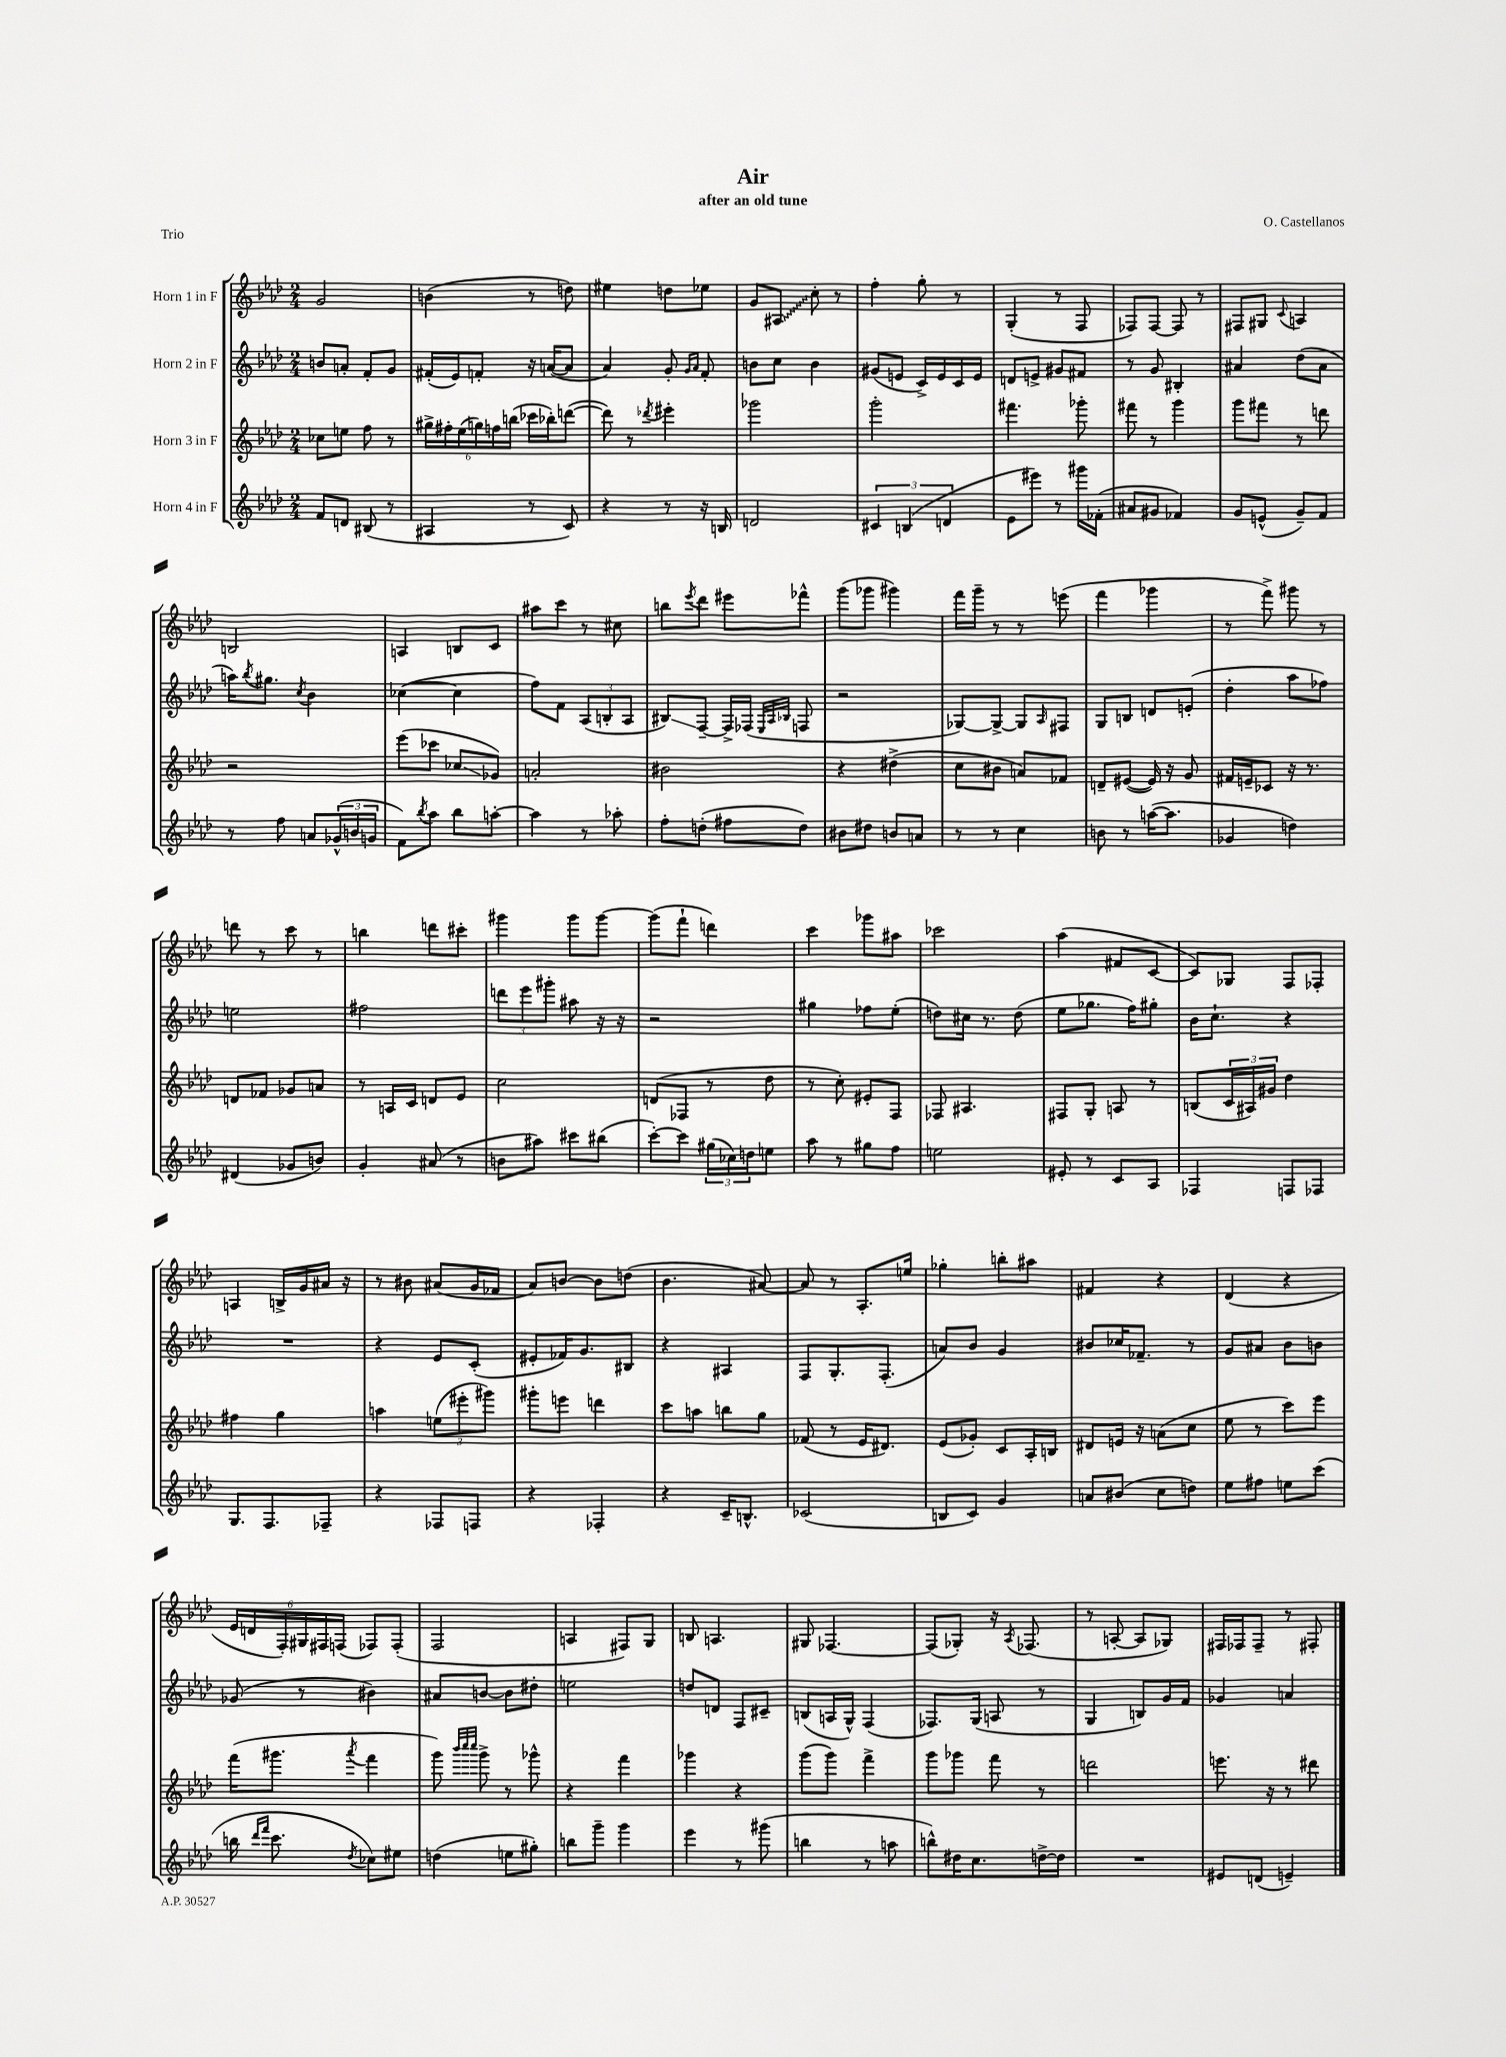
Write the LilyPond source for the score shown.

\header { title = "Air" composer = "O. Castellanos" subtitle = "after an old tune" piece = "Trio" }
<<
\new StaffGroup <<
\new Staff = "s0" \with { instrumentName = "Horn 1 in F" } {
    \clef treble \key aes \major \numericTimeSignature \time 2/4
    g'2 |
    b'4( r8 d''8) |
    eis''4 d''8 ees''8 |
    g'8 \once \override Glissando.style = #'zigzag ais8\glissando c''8-. r8 |
    f''4-. g''8-. r8 |
    g4-.( r8 f8 |
    fes8) fes8~ fes8 r8 |
    fis8 gis8 \appoggiatura { c'8 } a4 |
    b2 |
    a4 b8 c'8 |
    ais''8 c'''8 r8 cis''8 |
    b''8 \acciaccatura { ees'''8 } des'''8 eis'''8 fes'''8-^ |
    g'''8( ges'''8 gis'''4) |
    f'''16 g'''16-- r8 r8 e'''8( |
    f'''4 ges'''4 |
    r8 f'''8->) gis'''8 r8 |
    d'''8 r8 c'''8 r8 |
    b''4 d'''8 cis'''8-. |
    gis'''4 gis'''8 gis'''8~ |
    gis'''8( f'''8-! d'''4) |
    c'''4 ges'''8 ais''8 |
    ces'''2 |
    aes''4( fis'8 c'8~ |
    c'8) ges8 f8 fes8-. |
    a4 b16-> g'16 ais'16 r16 |
    r8 bis'8 ais'8( g'16 fes'16 |
    aes'8) b'8~ b'8 d''8( |
    bes'4. ais'8~) |
    ais'8 r8 aes8.-. e''16 |
    ges''4-. b''8-. ais''8 |
    fis'4 r4 |
    des'4( r4 |
    \tuplet 6/4 { ees'16 d'16 f16-.) gis16 fis16 f16( } fes8) fes8-.( |
    f2 |
    a4 fis8) g8 |
    b8 a4. |
    gis8 fes4.~ |
    fes8( ges8-.) r16 \acciaccatura { aes8 } fes8.( |
    r8 a8~-. a8 ges8) |
    fis16 fes16 fes8-- r8 fis8-. \bar "|." |
}
\new Staff = "s1" \with { instrumentName = "Horn 2 in F" } {
    \clef treble \key aes \major \numericTimeSignature \time 2/4
    b'8 a'8-. f'8-. g'8 |
    fis'16-.( ees'16) f'8-. r16 a'16~( a'8 |
    aes'4) g'8-. \grace { g'16 aes'16 } f'8-. |
    b'8 c''8 b'4 |
    gis'8( e'8 c'16->) e'16 c'16 e'16 |
    d'8 e'8-> gis'8 fis'8 |
    r8 g'8 bis4-. |
    ais'4 des''8( ais'8 |
    a''16) \acciaccatura { bes''8 } gis''8. \acciaccatura { c''8 } bes'4 |
    ces''4~( ces''4 |
    f''8) f'8 \tuplet 3/2 { aes8( b8-. aes8 } |
    bis8\glissando) f8~-- f16-> fes16( \grace { ees32 aes32 bes32 } f8 |
    r2 |
    ges8~) ges8~-> ges8 \grace { aes16 } fis8 |
    g8 b8 d'8 e'8-.( |
    des''4-. aes''8 fes''8) |
    e''2 |
    fis''2 |
    \tuplet 3/2 { d'''8 ees'''8 gis'''8-. } ais''8 r16 r16 |
    r2 |
    gis''4 fes''8 ees''8-.( |
    d''8) cis''16 r8. d''8( |
    ees''8 ges''8. f''16) gis''8-. |
    bes'16 c''8.-! r4 |
    R2 |
    r4 ees'8 c'8-.( |
    eis'8-. fes'16) g'8. bis8 |
    r4 ais4 |
    f8 g8.-. f8.-.( |
    a'8) bes'8 g'4 |
    bis'8 ces''16 fes'8.-- r8 |
    g'8 ais'8 bes'8 b'8 |
    ges'8( r8 bis'4) |
    ais'8 b'8~ b'8 dis''8-. |
    e''2 |
    d''8 d'8 f8 cis'8-- |
    b8( a16 g16-^) f4( |
    fes8.) g16( a8 r8 |
    g4 b8) g'16 f'16 |
    ges'4 a'4 \bar "|." |
}
\new Staff = "s2" \with { instrumentName = "Horn 3 in F" } {
    \clef treble \key aes \major \numericTimeSignature \time 2/4
    ces''8 e''8 f''8 r8 |
    \tuplet 6/4 { gis''16-> fis''16-. ees''16( g''16) f''16 b''16( } ces'''16 bes''16-.) d'''8~( |
    d'''8) r8 \acciaccatura { des'''8 } eis'''4-. |
    ges'''2 |
    g'''2-. |
    fis'''4. ges'''8-. |
    fis'''8 r8 g'''4 |
    g'''8 fis'''8 r8 d'''8 |
    r2 |
    ees'''8( ces'''8 ces''8\glissando ges'8) |
    a'2-. |
    bis'2 |
    r4 dis''4->( |
    c''8 bis'8 a'8) fes'8 |
    d'8-- eis'8~( eis'16) r16 g'8 |
    fis'16 e'16-- ces'8 r16 r8. |
    d'8 fes'8 ges'8 a'8 |
    r8 a16 c'16 d'8 ees'8 |
    c''2 |
    d'8( fes8 r8 des''8 |
    r8 c''8-.) eis'8-. f8 |
    fes8 ais4. |
    fis8 g8-. a8 r8 |
    b8( \tuplet 3/2 { c'16 ais16) gis'16 } des''4 |
    fis''4 g''4 |
    a''4 \tuplet 3/2 { e''8( eis'''8-. gis'''8) } |
    gis'''8-. e'''8 d'''4 |
    c'''8 a''8 b''8 g''8 |
    fes'8( r8 ees'16 dis'8.) |
    ees'8( ges'8-.) c'8 aes16-. b16 |
    dis'8 e'16 r16 a'8( c''8 |
    ees''8 r8 c'''8) ees'''8 |
    f'''16( gis'''8. \acciaccatura { aes'''8 } f'''4 |
    g'''8) \grace { bes'''32 c''''32 c''''32 } g'''8-> r8 ges'''8-^ |
    r4 f'''4 |
    ges'''4 r4 |
    g'''8( g'''8) f'''4-> |
    g'''8 ges'''8 f'''8 r8 |
    d'''2 |
    e'''8. r16 r8 dis'''8 \bar "|." |
}
\new Staff = "s3" \with { instrumentName = "Horn 4 in F" } {
    \clef treble \key aes \major \numericTimeSignature \time 2/4
    f'8 d'8 bis8( r8 |
    ais4 r8 c'8) |
    r4 r8 r16 b16 |
    d'2 |
    \tuplet 3/2 { cis'4 b4( d'4 } |
    ees'8 eis'''8) r8 gis'''16 fes'16-.( |
    ais'8 gis'8 fes'4) |
    g'8 e'8-^( g'8--) f'8 |
    r8 f''8 a'8 \tuplet 3/2 { ges'16-^( b'16 g'16 } |
    f'8) \acciaccatura { bes''8 } aes''8 bes''8 a''8~-. |
    a''4 r8 aes''8-. |
    f''8-. d''8-.( fis''8 d''8) |
    bis'8 dis''8 b'8 a'8 |
    r8 r8 c''4 |
    b'8 r8 a''16~( a''8. |
    ges'4 d''4) |
    dis'4( ges'8 b'8) |
    g'4-. ais'8( r8 |
    b'8 ais''8) cis'''8 bis''8( |
    c'''8~-.) c'''8 \tuplet 3/2 { gis''16( ces''16) d''16 } e''8 |
    aes''8 r8 gis''8 f''8 |
    e''2 |
    eis'8-. r8 c'8 aes8 |
    fes4 f8 fes8 |
    g8. f8. fes8-- |
    r4 fes8 f8 |
    r4 fes4-. |
    r4 c'16-- b8.-^ |
    ces'2( |
    b8 c'8) g'4 |
    a'8 bis'8( c''8 d''8) |
    ees''8 fis''8 e''8 c'''8( |
    b''16 \grace { des'''16 f'''16 } c'''8. \acciaccatura { des''8 } ces''8) eis''8 |
    d''4( e''8 gis''8-.) |
    b''8 g'''8-- g'''4 |
    ees'''4 r8 gis'''8( |
    b''4 r8 a''8 |
    b''8-^) dis''16 c''8. d''16~-> d''16 |
    R2 |
    eis'8 d'8( e'4--) \bar "|." |
}
>>
>>
\layout { \context { \Score \remove "Bar_number_engraver" } }
